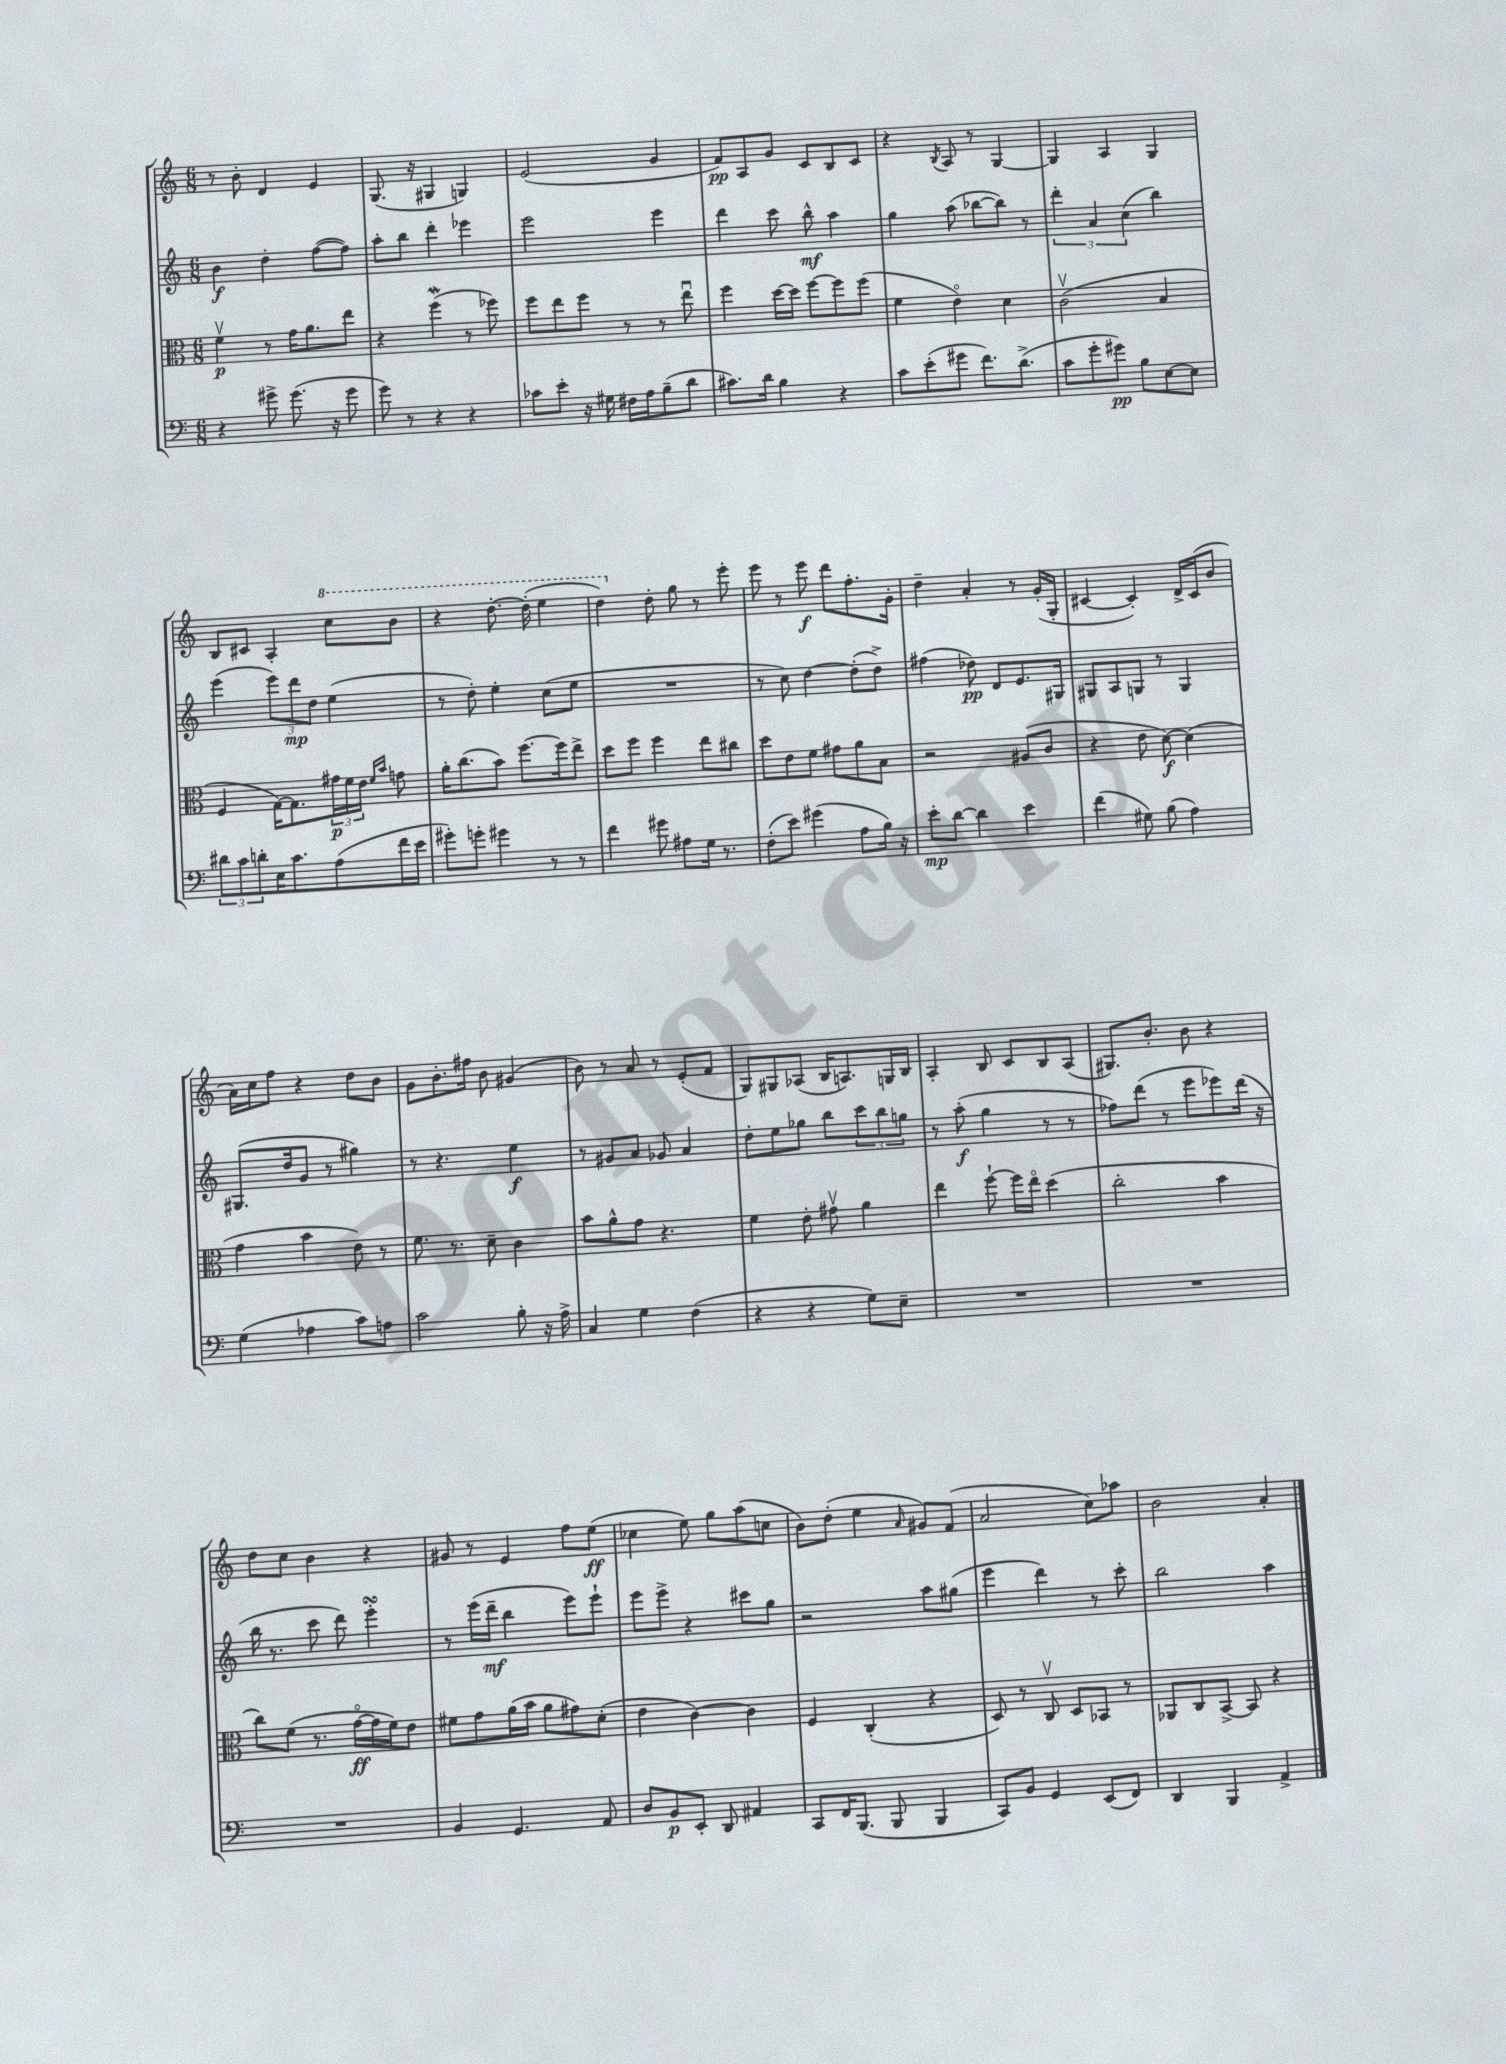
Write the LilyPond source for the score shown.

<<
\new StaffGroup <<
\new Staff = "s0" {
    \clef treble \key c \major \numericTimeSignature \time 6/8
    r8 b'8-. d'4 e'4 |
    g8.( r16 gis4 g4) |
    e'2( g'4 |
    f'8\pp) a8 g'8 c'8 b8 c'8 |
    r4 \acciaccatura { b8 } a8 r8 g4~ |
    g4 a4 g4 |
    b8 cis'8 a4-. \ottava #1 c'''8 b''8 |
    r4 d'''8.~-. d'''16-.( e'''4 |
    d'''4) \ottava #0 d''8-. g''8 r8 e'''8-. |
    e'''8 r8 e'''8\f d'''8 f''8.-. g'16-. |
    d''4-- a'4-. r8 g'16-.( g16-. |
    cis'4~ cis'4-.) d'16-> cis'16( b'8 |
    a'16) c''16 f''8 r4 d''8 b'8 |
    g'8 b'8.-. fis''16 b'8 gis'4( |
    b'8) r8 a'8 r8 e'8-.( f'8 |
    g8) gis8 aes8( b16 a8.) g16 b16 |
    a4-. b8 c'8 b8 a8( |
    gis8.) b'8.-. b'8 r4 |
    d''8 c''8 b'4 r4 |
    gis'8 r8 e'4 f''8 e''8\ff( |
    ces''4 e''8) g''8 a''8( c''8 |
    b'8) d''8-.( e''4 \grace { a'16 } gis'8) f'8( |
    a'2 c''8) aes''8 |
    b'2 a'4-. \bar "|." |
}
\new Staff = "s1" {
    \clef treble \key c \major \numericTimeSignature \time 6/8
    b'4\f d''4-. f''8~( f''8) |
    a''8-. b''8 d'''4-. ees'''4 |
    e'''2 e'''4 |
    d'''4 c'''8 b''8-^\mf a''4 |
    g''4 a''8( bes''8~ bes''8) r8 |
    \tuplet 3/2 { d'''4-. a'4 c''4( } b''4) |
    e'''4( \tuplet 3/2 { e'''8) d'''8\mp d''8 } e''4( |
    r8 d''8-.) e''4-. c''8( e''8 |
    R2. |
    r8 c''8) d''4~ d''8-.( d''8->) |
    fis''4( des''8\pp) d'8 e'8. gis16 |
    gis8 a8 g8 r8 g4 |
    gis8.( d''16 g'8 r8 gis''4) |
    r8 r4. e''4\f |
    r8 gis'8 a'8 ges'8 a'4 |
    d''8-. e''8 ges''8 b''8 \tuplet 3/2 { c'''8 b''8 g''8 } |
    r8 a''8-.\f( g''4 r8 r8 |
    fes''8) d'''8( r8 e'''8 ees'''8) d'''16( r16 |
    b''16 r8. c'''8 d'''8) e'''4-.\turn |
    r8 e'''16( d'''16--\mf b''4 e'''8) e'''8-! |
    e'''8 e'''8-> r4 cis'''8 g''8 |
    r2 a''8 gis''8( |
    e'''4 d'''4) r8 c'''8-. |
    b''2 a''4 \bar "|." |
}
\new Staff = "s2" {
    \clef alto \key c \major \numericTimeSignature \time 6/8
    f'4\upbow\p r8 g'16 a'8. e''8 |
    r4 f''4\mordent( r8 fes''8) |
    f''8 e''8 f''8 r8 r8 e''8\downbow |
    f''4 d''16~ d''16 f''8~ f''8 f''8( |
    f'4 e'4\flageolet) d'4 |
    c'2\upbow( b4 |
    f4 g16~) g8. \tuplet 3/2 { gis'16\p f'16 e'16 } \grace { f'16 b'16 } g'8 |
    a'16-. c''8.( b'8) f''8.~ f''16 e''8-> |
    d''8 f''8 f''4 e''8 cis''8 |
    d''8 e'8 f'8 gis'8 a'8 b8 |
    r2 ais8( c'8 |
    r4 e'8 d'8~\f) d'4( |
    g'4 b'4 e'8) r8 |
    f'8. r8. d'8-- c'4 |
    b'8 a'8-^ g'8 r4. |
    f'4 e'8-. gis'8\upbow a'4 |
    e''4 f''8~-! f''16 e''16\flageolet d''4( |
    c''2-. b'4 |
    c''8) f'8( r8. g'16~\flageolet\ff g'16 f'16) e'8 |
    fis'8 g'8 a'16( b'16 a'8 gis'8) d'8-.( |
    e'4 c'4~) c'4 |
    f4 c4-.( r4 |
    d8) r8 c8\upbow d8 bes,8 r8 |
    aes,8 c8 b,8~-> b,8 r4 \bar "|." |
}
\new Staff = "s3" {
    \clef bass \key c \major \numericTimeSignature \time 6/8
    r4 gis'8-> gis'8.( r16 gis'8 |
    g'8) r8 r4 r4 |
    ces'8 e'8-. r16 gis16 fis16 a16 b8--( d'8 |
    cis'8.) d'16 b4 r4 |
    c'8 e'8-.( gis'8 f'8.) d'8.->( |
    c'8 g'8-. gis'8\pp) b8 e8~ e8 |
    \tuplet 3/2 { dis'8 c'8 d'8-. } e16 c'8. a8( f'16 e'16 |
    gis'8-.) g'8-. gis'4 r8 r8 |
    f'4 gis'8 ais8 g16 r8. |
    f8-.( e'8) gis'4( a8 b16) r16 |
    e'8-.\mp d'8~ d'4 e'4 |
    f'4( gis8) b8( a4) |
    g4( aes4 c'8) a8 |
    c'2 b8-. r16 a16-> |
    c4 g4 f4( |
    r4 r4 g8) e8-- |
    R2. |
    R2. |
    R2. |
    b,4 g,4. a,8 |
    d8 b,8\p e,8-. d,8 ais,4 |
    c,8 f,16 b,,8.( b,,8 b,,4 |
    c,8) b,8 g,4 e,8( f,8) |
    d,4 b,,4 a,4-> \bar "|." |
}
>>
>>
\layout { \context { \Score \remove "Bar_number_engraver" } }
